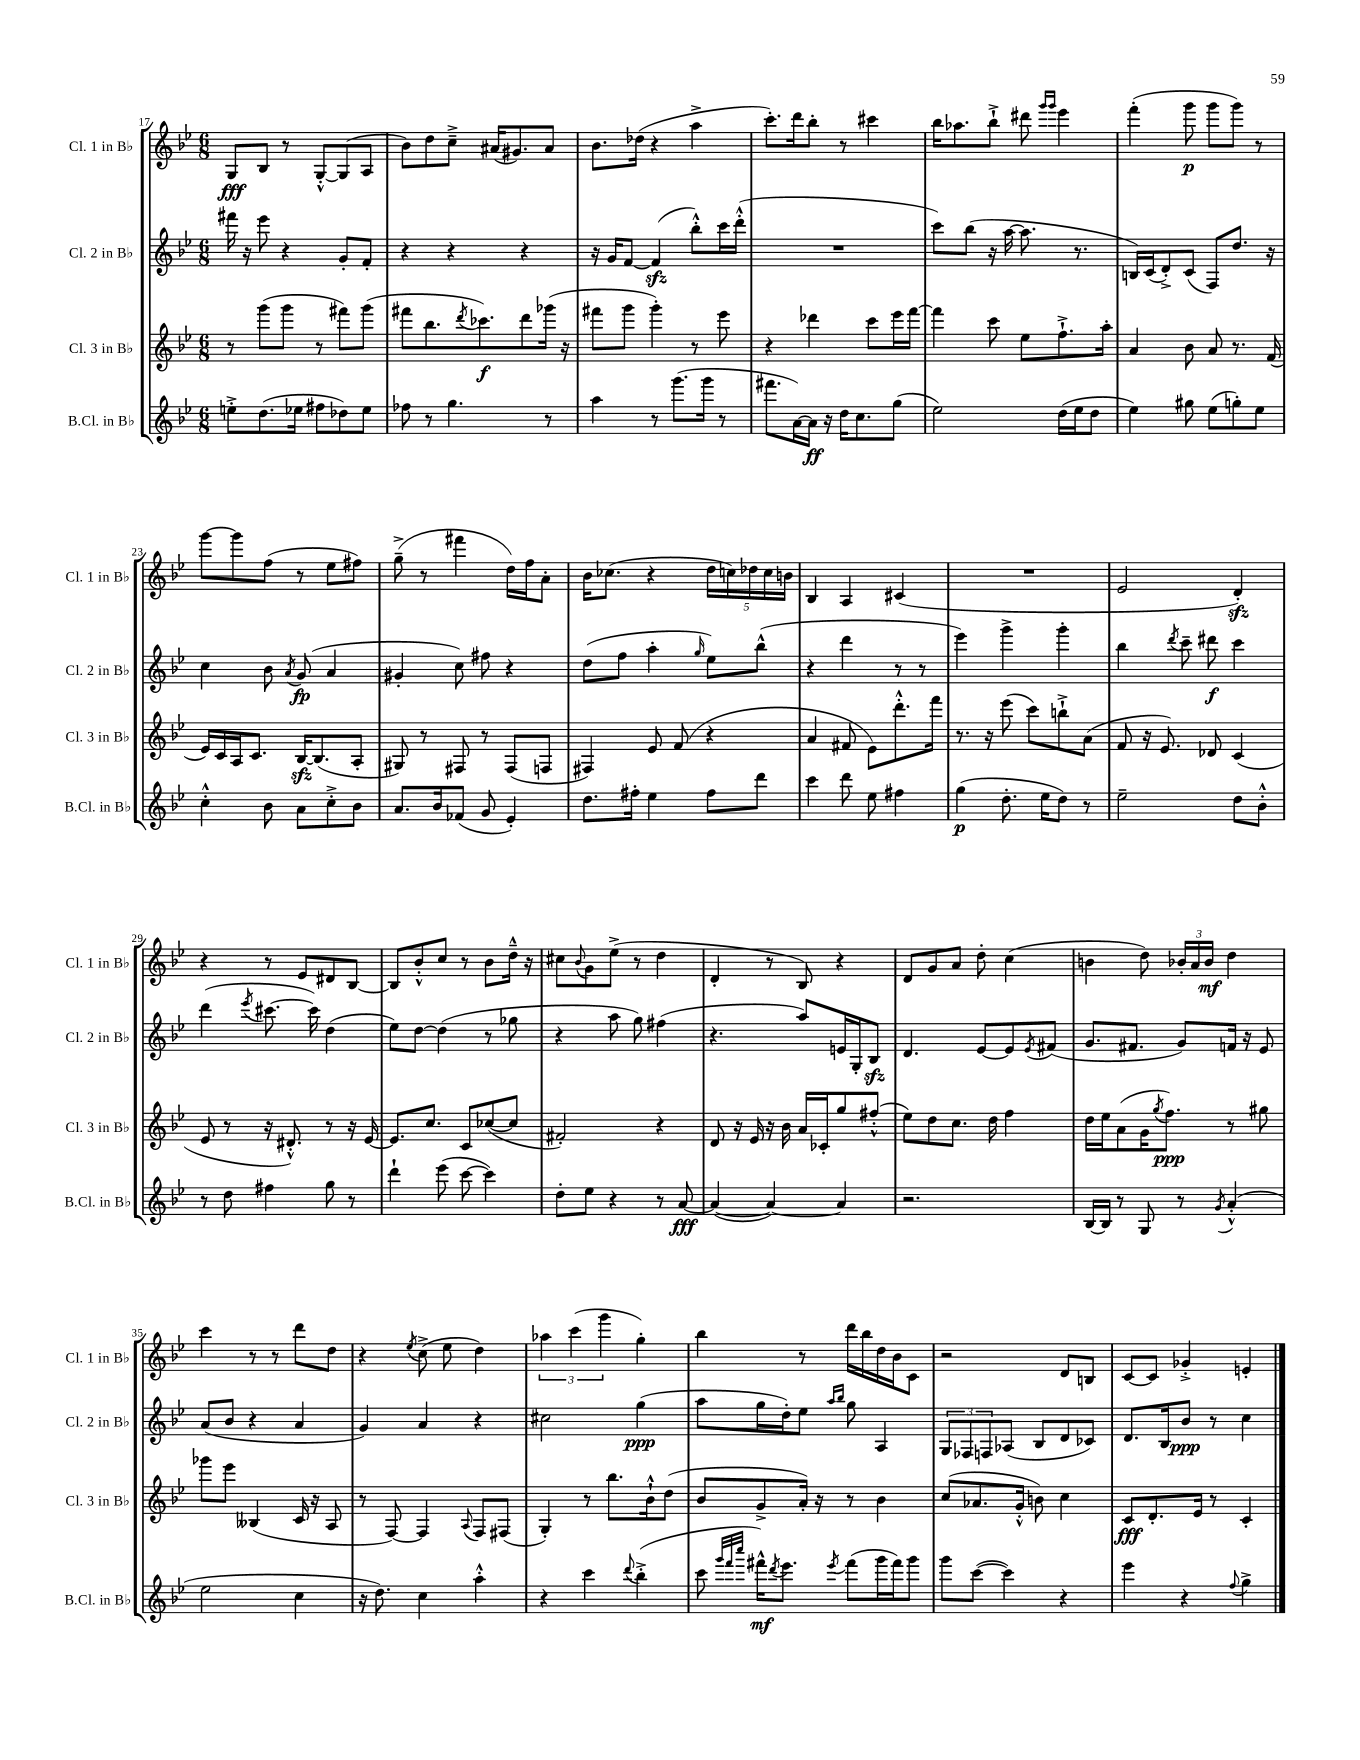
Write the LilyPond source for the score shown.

<<
\new StaffGroup <<
\new Staff = "s0" \with { instrumentName = "Cl. 1 in Bb" shortInstrumentName = "Cl. 1 in Bb" } {
    \clef treble \key bes \major \numericTimeSignature \time 6/8
    g8\fff bes8 r8 g8~-.-^ g8( a8 |
    bes'8) d''8 c''8---> ais'16( gis'8.) ais'8 |
    bes'8. des''16( r4 a''4-> |
    c'''8.-.) d'''16 bes''8-. r8 cis'''4 |
    bes''16 aes''8. bes''8-!-> dis'''8 \grace { g'''16 g'''16 } ees'''4 |
    f'''4-.( g'''8\p g'''8 g'''8) r8 |
    g'''8~ g'''8 f''8( r8 ees''8 fis''8) |
    g''8--->( r8 fis'''4 d''16) f''16 a'8-. |
    bes'16 ces''8.( r4 \tuplet 5/4 { d''16 c''16) des''16 c''16 b'16 } |
    bes4 a4 cis'4( |
    R2. |
    ees'2 d'4-.\sfz) |
    r4 r8 ees'8 dis'8 bes8~ |
    bes8 bes'8-.-^ c''8 r8 bes'8 d''16---^ r16 |
    cis''8 \appoggiatura { bes'8 } g'8 ees''8->( r8 d''4 |
    d'4-. r8 bes8) r4 |
    d'8 g'8 a'8 d''8-. c''4( |
    b'4 d''8) \tuplet 3/2 { bes'16-. a'16 bes'16\mf } d''4 |
    c'''4 r8 r8 d'''8 d''8 |
    r4 \acciaccatura { ees''8 } c''8->( ees''8 d''4) |
    \tuplet 3/2 { aes''4 c'''4( g'''4 } g''4-.) |
    bes''4 r8 d'''16 bes''16 d''16 bes'16 c'8 |
    r2 d'8 b8 |
    c'8~ c'8 ges'4-.-> e'4-. \bar "|." |
}
\new Staff = "s1" \with { instrumentName = "Cl. 2 in Bb" shortInstrumentName = "Cl. 2 in Bb" } {
    \clef treble \key bes \major \numericTimeSignature \time 6/8
    fis'''16 r16 ees'''8 r4 g'8-. f'8-. |
    r4 r4 r4 |
    r16 g'16 f'8~ f'4\sfz( bes''8-.-^) c'''16 d'''16-.-^( |
    R2. |
    c'''8) bes''8( r16 a''16~ a''8. r8. |
    b16) c'16( d'8-.->) c'8( f8) d''8. r16 |
    c''4 bes'8 \acciaccatura { a'8 } g'8\fp( a'4 |
    gis'4-. c''8) fis''8 r4 |
    d''8( f''8 a''4-. \grace { g''16 } ees''8) bes''8-^( |
    r4 d'''4 r8 r8 |
    ees'''4) g'''4-> g'''4-. |
    bes''4 \acciaccatura { d'''8 } c'''8-- dis'''8\f c'''4 |
    d'''4( \acciaccatura { ees'''8 } cis'''8.~ cis'''16) d''4( |
    ees''8) d''8~ d''4( r8 ges''8 |
    r4 a''8 g''8) fis''4( |
    r4. a''8) e'16 g16-. bes8\sfz |
    d'4. ees'8~ ees'8 \acciaccatura { ees'8 } fis'8( |
    g'8. fis'8. g'8) f'16 r16 ees'8 |
    a'8( bes'8 r4 a'4 |
    g'4) a'4 r4 |
    cis''2 g''4\ppp( |
    a''8 g''16 d''16-.) ees''8 \grace { a''16 bes''16 } g''8 a4 |
    \tuplet 3/2 { g8 fes8 f8 } aes8( bes8 d'8 ces'8) |
    d'8. bes16 bes'8\ppp r8 c''4 \bar "|." |
}
\new Staff = "s2" \with { instrumentName = "Cl. 3 in Bb" shortInstrumentName = "Cl. 3 in Bb" } {
    \clef treble \key bes \major \numericTimeSignature \time 6/8
    r8 g'''8( g'''8 r8 fis'''8) g'''8( |
    fis'''8 bes''8. \acciaccatura { d'''8 } ces'''8.\f) d'''8 ges'''16( r16 |
    fis'''8 g'''8 g'''4-.) r8 ees'''8 |
    r4 des'''4 c'''8 ees'''16 f'''16~ |
    f'''4 c'''8 ees''8 f''8.-!-> a''16-. |
    a'4 bes'8 a'8 r8. f'16( |
    ees'16) c'16 a16 c'8. bes16~\sfz bes8.( a8-. |
    gis8) r8 fis8 r8 fis8( f8 |
    fis4) ees'8 f'8( r4 |
    a'4 fis'8 ees'8) d'''8.-.-^ f'''16 |
    r8. r16 ees'''8( c'''8) b''8-!-> a'8( |
    f'8 r16 ees'8.) des'8 c'4( |
    ees'8 r8 r16 dis'8.-.-^) r8 r16 ees'16~ |
    ees'8. c''8. c'8 ces''8~( ces''8 |
    fis'2-.) r4 |
    d'8 r16 ees'16 r16 bes'16 a'16 ces'16-. g''8 fis''8-.-^( |
    ees''8) d''8 c''8. d''16 f''4 |
    d''16 ees''16 a'8( g'16 \acciaccatura { g''8 } f''8.\ppp) r8 gis''8 |
    ges'''8 ees'''8 beses4( c'16 r16 a8 |
    r8 f8~) f4 \appoggiatura { a8 } f8 fis8( |
    g4-.) r8 bes''8. bes'16-!-^ d''8( |
    bes'8 g'8-> a'16-.) r16 r8 bes'4 |
    c''8( aes'8. g'16-.-^ b'8) c''4 |
    c'8\fff d'8.-. ees'16 r8 c'4-. \bar "|." |
}
\new Staff = "s3" \with { instrumentName = "B.Cl. in Bb" shortInstrumentName = "B.Cl. in Bb" } {
    \clef treble \key bes \major \numericTimeSignature \time 6/8
    e''8-.-> d''8.( ees''16 fis''8 des''8) ees''8 |
    fes''8 r8 g''4. r8 |
    a''4 r8 g'''8.( g'''16 r8 |
    fis'''8. a'16~) a'16\ff r16 d''16 c''8. g''8( |
    ees''2) d''16( ees''16 d''8 |
    ees''4) gis''8 ees''8( g''8-.) ees''8 |
    c''4-.-^ bes'8 a'8 c''8-.-> bes'8 |
    a'8. bes'16 fes'8( g'8 ees'4-.) |
    d''8. fis''16-. ees''4 fis''8 d'''8 |
    c'''4 d'''8 ees''8 fis''4 |
    g''4\p( d''8.-. ees''16 d''8) r8 |
    ees''2-- d''8 bes'8-.-^ |
    r8 d''8 fis''4 g''8 r8 |
    d'''4-! ees'''8( c'''8~ c'''4) |
    d''8-. ees''8 r4 r8 a'8~\fff |
    a'4~( a'4~) a'4 |
    r2. |
    bes16~ bes16 r8 g8 r8 \acciaccatura { g'8 } a'4-.-^( |
    ees''2 c''4 |
    r16 d''8.) c''4 a''4-.-^ |
    r4 c'''4 \appoggiatura { d'''8 } bes''4-.->( |
    c'''8 \grace { g'''32 f'''32 c''''32 } fis'''16-^\mf) \acciaccatura { d'''8 } ees'''8. \acciaccatura { ees'''8 } fis'''8( g'''16 fis'''16) g'''8 |
    g'''8 c'''8~( c'''4) r4 |
    ees'''4 r4 \appoggiatura { f''8 } g''4-> \bar "|." |
}
>>
>>
\layout { \context { \Score currentBarNumber = #17 } }
